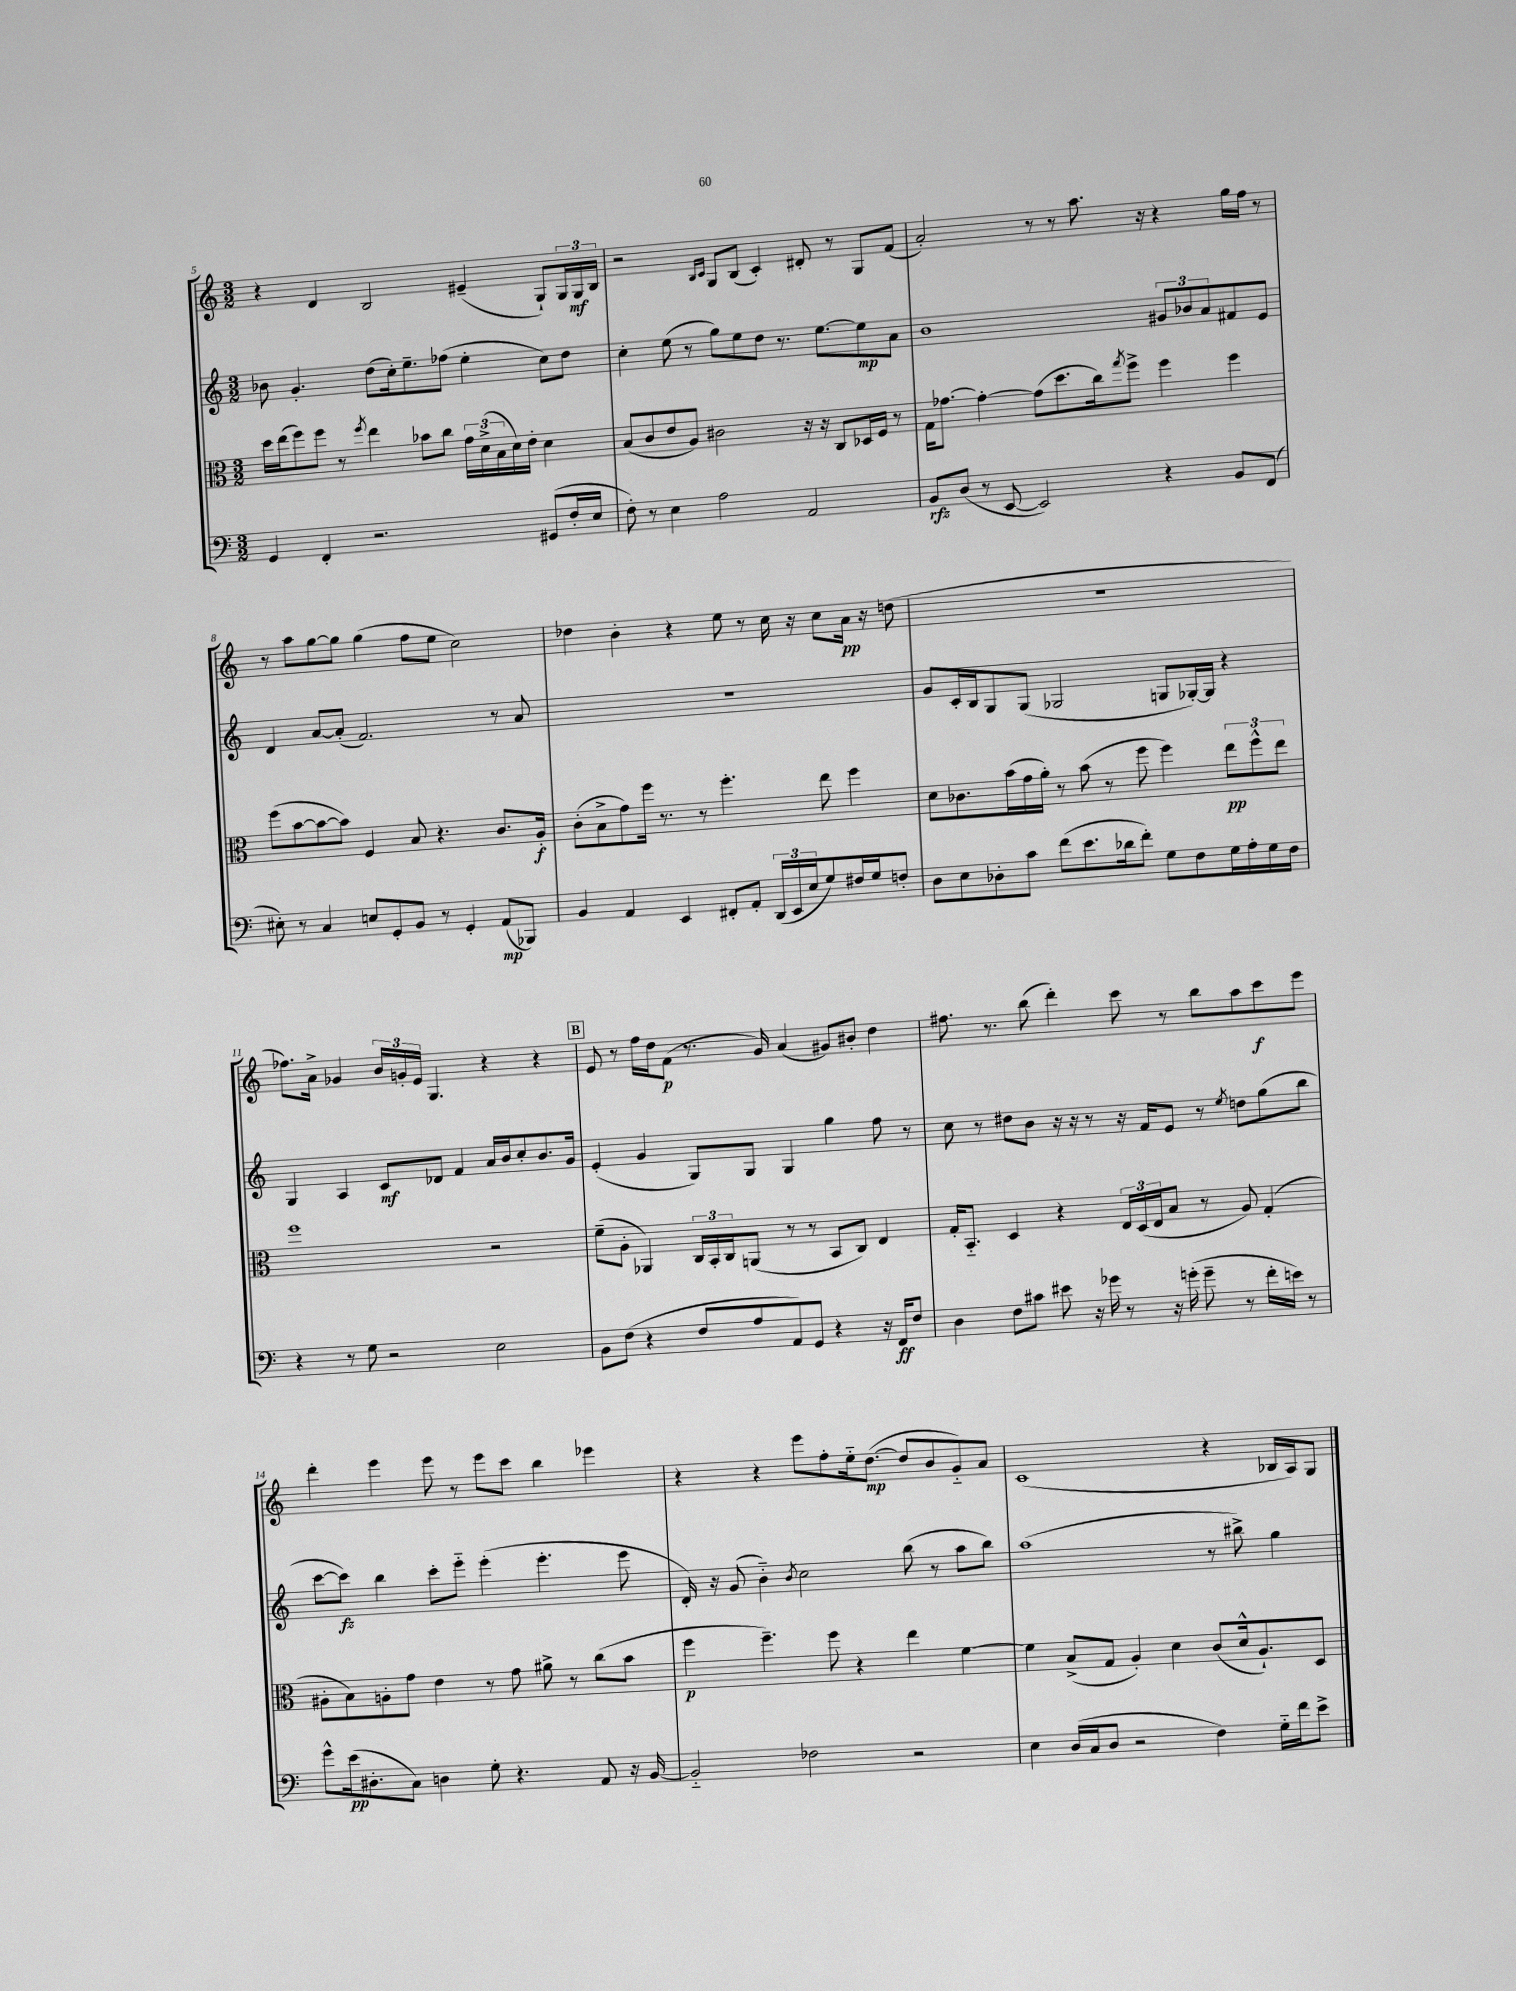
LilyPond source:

<<
\new StaffGroup <<
\new Staff = "s0" {
    \clef treble \key c \major \numericTimeSignature \time 3/2
    r4 d'4 b2 eis'4--( g8-!) \tuplet 3/2 { g16 g16\mf b16 } |
    r2 \grace { b16 c'16 } g8 b8( c'4-.) dis'8-. r8 g8 f'8( |
    a'2-.) r8 r8 a''8. r16 r4 g''16 f''16 r8 |
    r8 a''8 g''8~ g''8 g''4( f''8 e''8 c''2) |
    des''4 b'4-. r4 e''8 r8 c''16 r16 c''8 a'16\pp r16 d''8( |
    R1. |
    fes''8.) a'16-> ges'4 \tuplet 3/2 { b'16 g'16-. e'16 } g4. r4 r4 |
    \mark \markup { \box "B" } e'8 r8 f''16 d''16 f'8\p( r8. g'16) a'4( gis'8) bis'8-. d''4 |
    fis''8. r8. b''8( d'''4-.) c'''8 r8 b''8 a''8 c'''8\f e'''8 |
    d'''4-. e'''4 e'''8 r8 e'''8 c'''8 b''4 ees'''4 |
    r4 r4 e'''8 f''8-. e''16-_ d''8.~\mp( d''8 b'8 g'8-_) a'8 |
    c'1( r4 bes16 a16) g8 \bar "|." |
}
\new Staff = "s1" {
    \clef treble \key c \major \numericTimeSignature \time 3/2
    bes'8 g'4.-. d''8( c''16-.) e''8.-- fes''8( e''4-. c''8) d''8 |
    c''4-. e''8( r8 g''8) e''8 d''8 r8. e''8.~ e''8\mp a'8 |
    b'1 \tuplet 3/2 { gis'8 bes'8 a'8 } fis'8 e'8 |
    d'4 a'8~ a'8-.( f'2.) r8 a'8 |
    R1. |
    g'8 c'16-. b16 g8 g8( ges2 g8 ges16~-.) ges16 r4 |
    g4 a4 c'8\mf des'8 f'4 a'16 b'16 c''8-. b'8. g'16 |
    \mark \markup { \box "B" } e'4-.( g'4 g8) g8 g4 g''4 f''8 r8 |
    c''8 r8 dis''8 b'8 r16 r16 r8 r16 f'16 e'8 r8 \acciaccatura { e''8 } d''8 g''8( b''8 |
    c'''8~ c'''8\fz) b''4 c'''8-. e'''8-_ e'''4-.( e'''4.-. e'''8 |
    d'16-.) r16 g'8( b'4-_) \acciaccatura { b'8 } c''2 b''8( r8 a''8 b''8) |
    a''1( r8 bis''8->) g''4 \bar "|." |
}
\new Staff = "s2" {
    \clef alto \key c \major \numericTimeSignature \time 3/2
    d''16 e''16( f''8) f''8 r8 \acciaccatura { f''8 } e''4 bes'8 c''8 \tuplet 3/2 { g'16 d'16->( b16 } d'16) e'16-. d'4 |
    b8( c'8 e'8 a8) cis'2 r16 r16 c8 des16 f16 r8 |
    g16 ges'8.~ ges'4~-. ges'8( d''8. c''16) \acciaccatura { g''8 } f''8-> f''4 f''4 |
    f''8( b'8~ b'8~ b'8) f4 b8 r4. c'8. a16-.\f |
    c'8-.( b8-> g'8) f''16 r8. r8 f''4.-. e''8 f''4 |
    d'8 ces'8. b'16( g'16 a'16-.) r8 b'8( r8 f''8 f''4) \tuplet 3/2 { e''8\pp f''8-^ e''8 } |
    f''1 r2 |
    \mark \markup { \box "B" } f'8--( a8-. aes,4) \tuplet 3/2 { c16 b,16-. c16 } a,8( r8 r8 b,8 c8) e4 |
    g16-. b,8.-_ d4 r4 \tuplet 3/2 { e16 d16( e16 } b8 r8 a8) g4-.( |
    ais8-. b8) a8-. g'8 e'4 r8 g'8 ais'8-> r8 c''8( b'8 |
    f''4\p f''4.--) f''8 r4 e''4 f'4~ |
    f'4 b8->( g8 a4-.) d'4 c'8( d'16-^ a8.-!) d8 \bar "|." |
}
\new Staff = "s3" {
    \clef bass \key c \major \numericTimeSignature \time 3/2
    g,4 f,4-. r2. gis,8( f16-. e16 |
    f8-.) r8 e4 a2 a,2 |
    b,8\rfz d8( r8 e,8~ e,2) r4 b,8 f,8( |
    eis8-.) r8 c4 e8 g,8-. b,8 r8 g,4-. a,8\mp( bes,,8) |
    b,4 a,4 e,4 fis,8-. a,8-. \tuplet 3/2 { d,16( e,16 e16 } g8) fis16 g16 f8-. |
    d8 e8 des8-. c'8 f'8( e'8. des'16 f'8-.) g8 f8 g16 a16-. g16 f16 |
    r4 r8 g8 r2 e2 |
    \mark \markup { \box "B" } b,8 f8( r4 f8 a8 a,8) g,8 r4 r16 f,16\ff f8 |
    d4 f8 cis'8 eis'8 r16 ges'16 r8 r16 g'16-.( g'8-- r8 f'16-. e'16) r8 |
    g'8-^ e'16\pp( dis8.-. c8) d4 g8-. r4. a,8 r16 b,16~ |
    b,2-_ fes2 r2 |
    e4 d16( c16 d8 r2 f4) g16-_ f'16 e'8-> \bar "|." |
}
>>
>>
\layout { \context { \Score currentBarNumber = #5 } }
